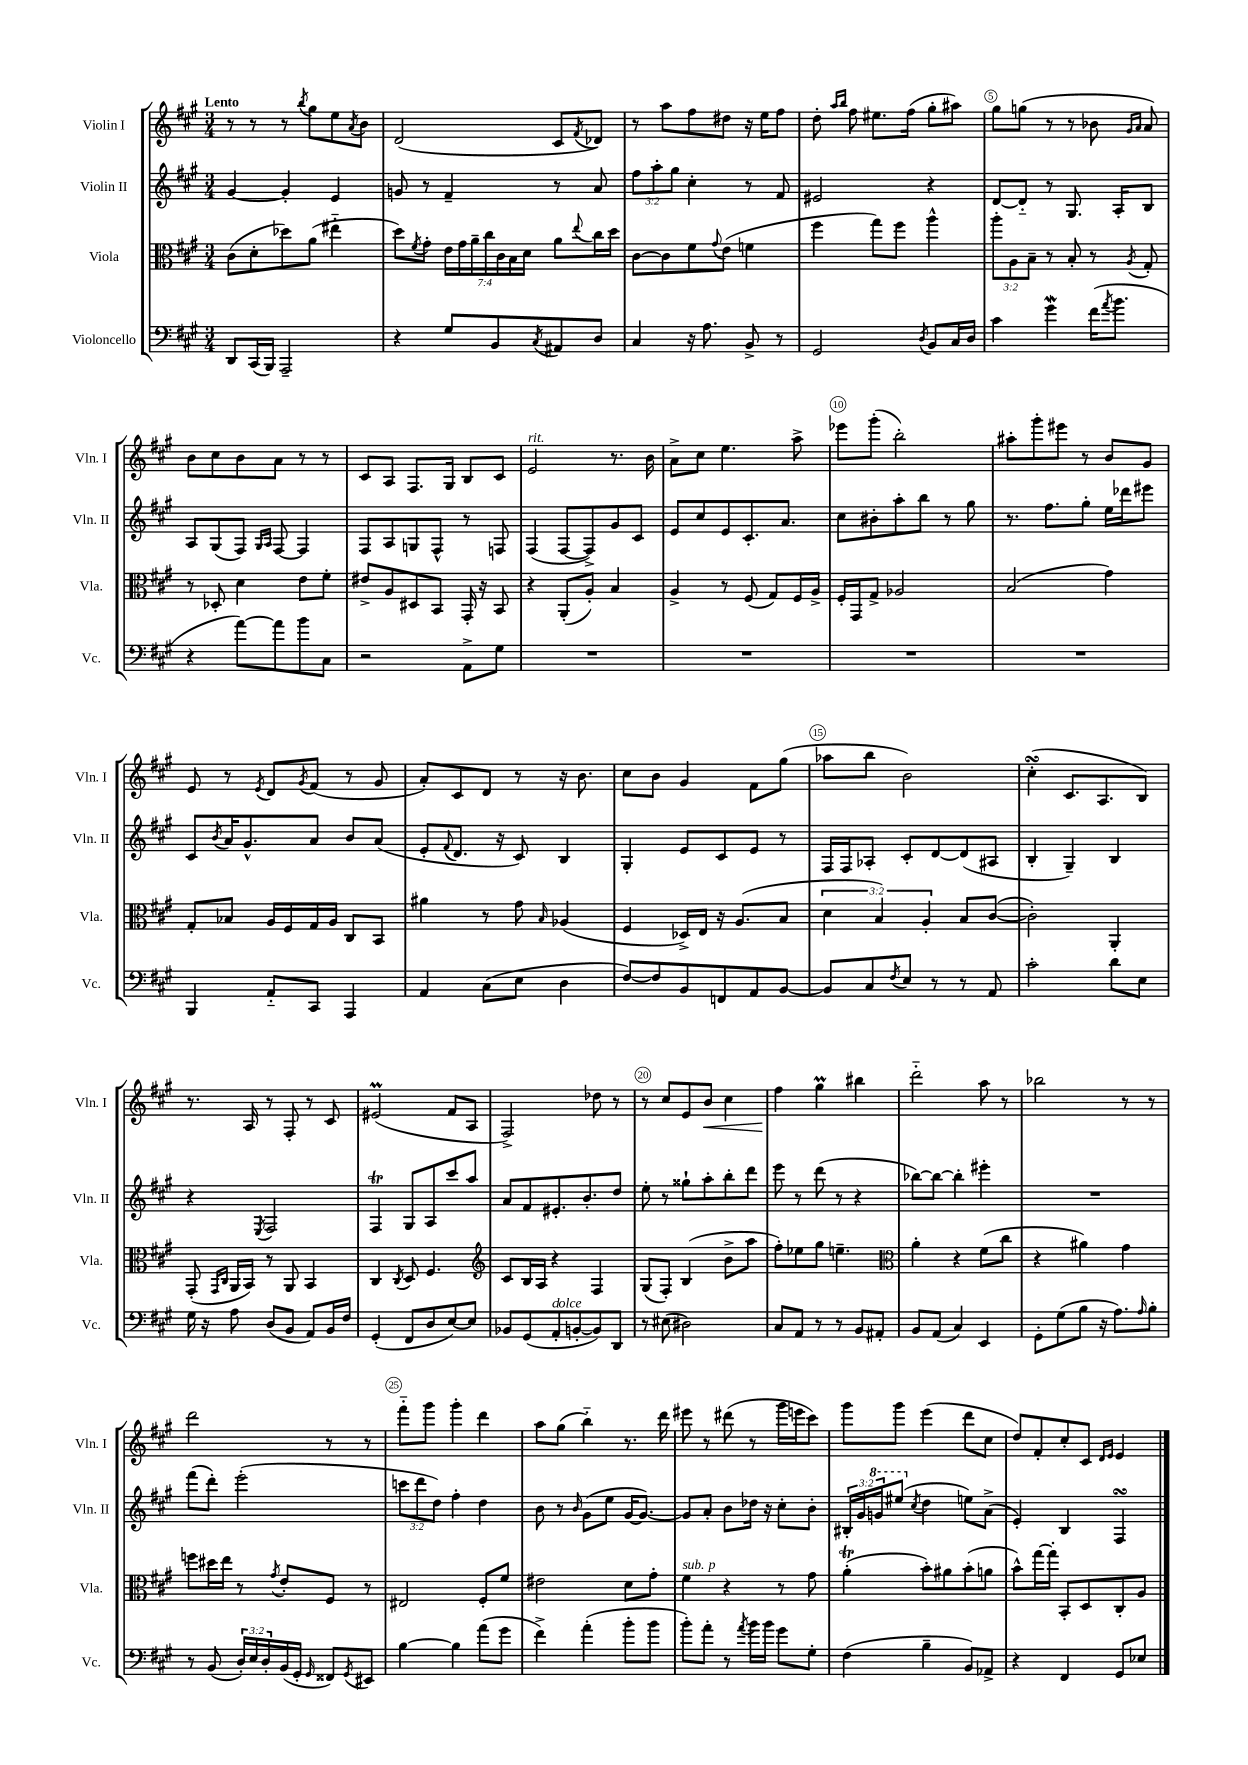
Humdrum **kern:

**kern	**kern	**kern	**kern
*staff4	*staff3	*staff2	*staff1
*clefF4	*clefC3	*clefG2	*clefG2
*k[f#c#g#]	*k[f#c#g#]	*k[f#c#g#]	*k[f#c#g#]
*M3/4	*M3/4	*M3/4	*M3/4
8DD/L	(8c#\L	[4g#/	8r
(16CC#/L	8d'\	.	8r
16BBB/JJ)	.	.	.
2AAA~/	8dd-\)	4g#'/]	8r
.	.	.	8qbb/
.	(8a\J	.	8gg#\L
.	4ee#'~\	4e/	8ee\
.	.	.	8qa/
.	.	.	8b\J
=	=	=	=
4r	8dd\L)	8g/	(2d/
.	8qf#/	.	.
.	8g#'\J	8r	.
8G#/L	28e\LL	4f#~/	.
.	28g#\	.	.
.	28a~\	.	.
.	28cc#\	.	.
8BB/	.	.	.
.	28c#\	.	.
.	28B\	.	.
.	28d\JJ	.	.
8qC#/	.	.	.
8AA#/	8a\L	8r	8c#/L
.	8qqee/	.	8qf#/
8D/J	16cc#\L	8a/	8d-/J)
.	16dd\JJ	.	.
=	=	=	=
4C#/	[8c#\L	12ff#\L	8r
.	.	12aa'\	.
.	8c#\]	.	8aa\L
.	.	12gg#\J	.
16r	8f#\	4cc#'\	8ff#\
8.A\	.	.	.
.	8qqg#/	.	.
.	(8e\J	.	8dd#\J
8BB^/	4f\	8r	16r
.	.	.	16ee\LK
8r	.	8f#/	8ff#\J
=	=	=	=
2GG#/	4ff#\	2e#/	8dd'\
.	.	.	16qqaa/LL
.	.	.	16qqbb/JJ
.	.	.	8ff#\
.	8gg#\L)	.	8.ee#\L
.	8ff#\J	.	.
.	.	.	(16ff#\Jk
8qD/	.	.	.
8BB/L	4aa^^\	4r	8gg#'\L
16C#/L	.	.	8aa#\J)
16D/JJ	.	.	.
=	=	=	=
4c#\	12aa'\L	[8d/L	8gg#\L
.	12A\	.	.
.	.	8d'~/]J	(8gg\J
.	12B~\J	.	.
4g#\	8r	8r	8r
.	8B'/	8.G#/	8r
(16f#\LK	8r	.	8b-\
8qa/	.	.	.
8.b\J	.	16A'/LK	.
.	.	.	16qqg#/LL
.	8qA/	.	16qqa/JJ
.	8G#'/	8B/J	8a/)
=	=	=	=
4r	8r	8A/L	8b\L
.	8D-'/	(8G#/	8cc#\
[8a\L)	4d\	8F#/J)	8b\
.	.	16qqG#/LL	.
.	.	16qqA/JJ	.
8a\]	.	[8F#/	8a\J
8b\	8e\L	4F#/]	8r
8C#\J	8f#'\J	.	8r
=	=	=	=
2r	8e#^/L	8F#/L	8c#/L
.	8A/	8A/	8A/J
.	8D#/	8G/	8.F#/L
.	8BB/J	8F#^^/J	.
.	.	.	16G#/Jk
8AA^\L	16GG#'/	8r	8B/L
.	16r	.	.
8G#\J	8BB/	8F/	8c#/J
=	=	=	=
2.r	4r	(4F#/	2e/
.	(8AA'/L	[8F#/L	.
.	8A'/J)	8F#^/])	.
.	4B/	8g#/	8.r
.	.	8c#/J	.
.	.	.	16b\
=	=	=	=
2.r	4A^/	8e/L	8a^\L
.	.	8cc#/	8cc#\J
.	8r	8e/	4.ee\
.	(8F#/	8.c#'/	.
.	8G#/L)	.	.
.	.	8.a/J	.
.	16F#/L	.	8aa^\
.	16A^/JJ	.	.
=	=	=	=
2.r	16F#'/LL	8cc#\L	8eee-\L
.	16GG#/J	.	.
.	8G#^/J	8b#'\	(8ggg#'\J
.	2A-/	8aa'\	2bb'\)
.	.	8bb\J	.
.	.	8r	.
.	.	8gg#\	.
=	=	=	=
2.r	(2B/	8.r	8aa#'\L
.	.	.	8ggg#'\
.	.	8.ff#\L	.
.	.	.	8eee#\J
.	.	8gg#'\J	8r
.	4g#\)	16ee\LL	8b/L
.	.	16ddd-\J	.
.	.	8eee#\J	8g#/J
=	=	=	=
4BBB/	8G#'/L	8c#/L	8e/
.	.	8qb/	.
.	8B-/J	16a/K	8r
.	.	8.g#^^/	.
.	.	.	8qe/
8AA'~/L	16A/LL	.	8d/L
.	16F#/	.	.
.	.	.	8qg#/
8CC#/J	16G#/	8a/J	(8f#/J
.	16A/JJ	.	.
4AAA/	8C#/L	8b/L	8r
.	8BB/J	(8a/J	8g#/
=	=	=	=
4AA/	4a#\	8e'/L	8a'/L)
.	.	8qqf#/	.
.	.	8.d/J	8c#/
(8C#\L	8r	.	8d/J
.	.	16r	.
8E\J	8g#\	8c#/)	8r
.	16qqB/	.	.
4D\	(4A-/	4B/	16r
.	.	.	8.b\
=	=	=	=
[8F#/L)	4F#/	4G#'/	8cc#\L
8F#/]	.	.	8b\J
8BB/	16D-^/LL)	8e/L	4g#/
.	16E/JJ	.	.
8FF/	16r	8c#/	.
.	(8.A/L	.	.
8AA/	.	8e/J	8f#\L
[8BB/J	8B/J	8r	(8gg#\J
=	=	=	=
8BB/]L	6d\	16F#/LL	8aa-\L
.	.	16F#/J	.
8C#/	.	8A-'/J	8bb\J
.	6B/)	.	.
8qF#/	.	.	.
8E/J	.	8c#'/L	2b\)
.	6A'/	.	.
8r	.	[8d/	.
8r	8B/L	(8d/]	.
8AA/	([8c#/J	8A#/J	.
=	=	=	=
2c#'\	2c#'\])	4B'/	(4cc#'\
.	.	4G#~/)	8.c#/L
.	.	.	8.A/
8d\L	4AA'/	4B/	.
8E\J	.	.	8B/J)
=	=	=	=
16G#\	(8GG#'/	4r	8.r
16r	.	.	.
.	16qqGG#/LL	.	.
.	16qqC#/JJ	.	.
8A\	16AA/LL	.	.
.	16BB/JJ)	.	16A/
.	.	8qE/	.
(8D/L	8r	2F#/	8r
8BB/J	8AA/	.	8F#'/
8AA/L)	4BB/	.	8r
16BB/L	.	.	8c#/
16F#/JJ	.	.	.
=	=	=	=
(4GG#'/	4C#/	4F#/	(2e#/
.	8qC#/	.	.
8FF#/L	8D/	8G#/L	.
8D/	4.F#/	8A/	.
[8E/)	.	8ccc#/	8f#/L
8E/]J	.	8aa/J	8A/J
=	=	=	=
*	*clefG2	*	*
8BB-/L	8c#/L	8a/L	2F#^/)
(8GG#/	16B/L	8f#/	.
.	16A/JJ	.	.
8AA'/	4r	8.e#'/	.
[8BB'/	.	.	.
.	.	8.b'/	.
8BB/])	4F#/	.	8dd-\
8DD/J	.	8dd/J	8r
=	=	=	=
8r	(8G#/L	8ee'\	8r
(8E#\	8F#'/J)	8r	8cc#/L
2D#\)	(4B/	8gg##`\L	8e/
.	.	8aa'\	8b/J
.	8b^\L	8bb'\	4cc#\
.	8aa\J	8ddd\J	.
=	=	=	=
8C#/L	8ff#'\L)	8eee\	4ff#\
8AA/J	8ee-\	8r	.
8r	8gg#\J	(8ddd\	4gg#\
8r	4.ee~\	8r	.
8BB/L	.	4r	4bb#\
8AA#'/J	.	.	.
=	=	=	=
*	*clefC3	*	*
8BB/L	4a'\	[8bb-\L)	2ddd'~\
(8AA/J	.	8bb-\_J	.
4C#/)	4r	4bb-'\]	.
4EE/	(8f#\L	4eee#'\	8aa\
.	8cc#\J	.	8r
=	=	=	=
8GG#'\L	4r	2.r	2bb-\
(8G#\	.	.	.
8B\J	4a#\)	.	.
16r	.	.	.
8.A\L)	.	.	.
.	4g#\	.	8r
16qqA/	.	.	.
8B'\J	.	.	8r
=	=	=	=
8r	8ff\L	(8fff#\L	2ddd\
(8BB/	16dd#\L	8ddd'\J)	.
.	16ee\JJ	.	.
24D'/LL)	8r	(2eee'\	.
24E/	.	.	.
24D'/	.	.	.
.	8qg#/	.	.
(16BB/	8e'/L	.	.
16GG#'/JJ	.	.	.
16qqGG#/	.	.	.
8FF##/L)	8F#/J	.	8r
8qGG#/	.	.	.
8EE#/J	8r	.	8r
=	=	=	=
[4B\	2E#/	12ccc\L	8fff#'~\L
.	.	12ddd\	.
.	.	.	8ggg#\J
.	.	12dd\J)	.
4B\]	.	4ff#'\	4ggg#'\
(8a\L	8F#'/L	4dd\	4ddd\
8g#\J	8f#/J	.	.
=	=	=	=
4f#^\)	2e#\	8b\	8aa\L
.	.	8r	(8gg#\J
.	.	16qqb/	.
(4a'\	.	(8g#\L	4bb'~\)
.	.	8ee\J	.
8b'\L	8d\L	[16g#/LK	8.r
.	.	8.g#/_J)	.
8b\J	8g#'\J	.	.
.	.	.	16ddd\
=	=	=	=
8b'\L)	4f#\	8g#/]L	8eee#\
8a'\J	.	8a'/J	8r
8r	4r	8b\L	(8ddd#\
8qa/	.	.	.
16b\LL	.	16dd-\Jk	8r
16b\JJ	.	16r	.
8g#\L	8r	8cc#'\L	16ggg#\LL
.	.	.	16eee\J
8G#'\J	8g#\	8b'\J	8ccc#\J)
=	=	=	=
(4F#\	(4a'\	24B#'/LL	8ggg#\L
.	.	24g#/	.
.	.	24gg/J	.
.	.	(8eee#/J	8ggg#\J
.	.	8qcc#/	.
4B~\	8b'\L)	4dd\	(4eee\
.	8a#\	.	.
8BB/L)	(8b'\	8ee\L)	8ddd\L
8AA-^/J	8a\J	(8a^\J	8cc#\J
=	=	=	=
4r	8b^^\L)	4e'/)	8dd/L)
.	[16gg#\L	.	8f#'/
.	16gg#'\]JJ	.	.
4FF#/	8BB'/L	4B/	8cc#'/
.	8D/	.	8c#/J
.	.	.	16qqd/LL
.	.	.	16qqe/JJ
8GG#/L	8C#'/	4F#/	4e/
8E-/J	8A/J	.	.
==	==	==	==
*-	*-	*-	*-
